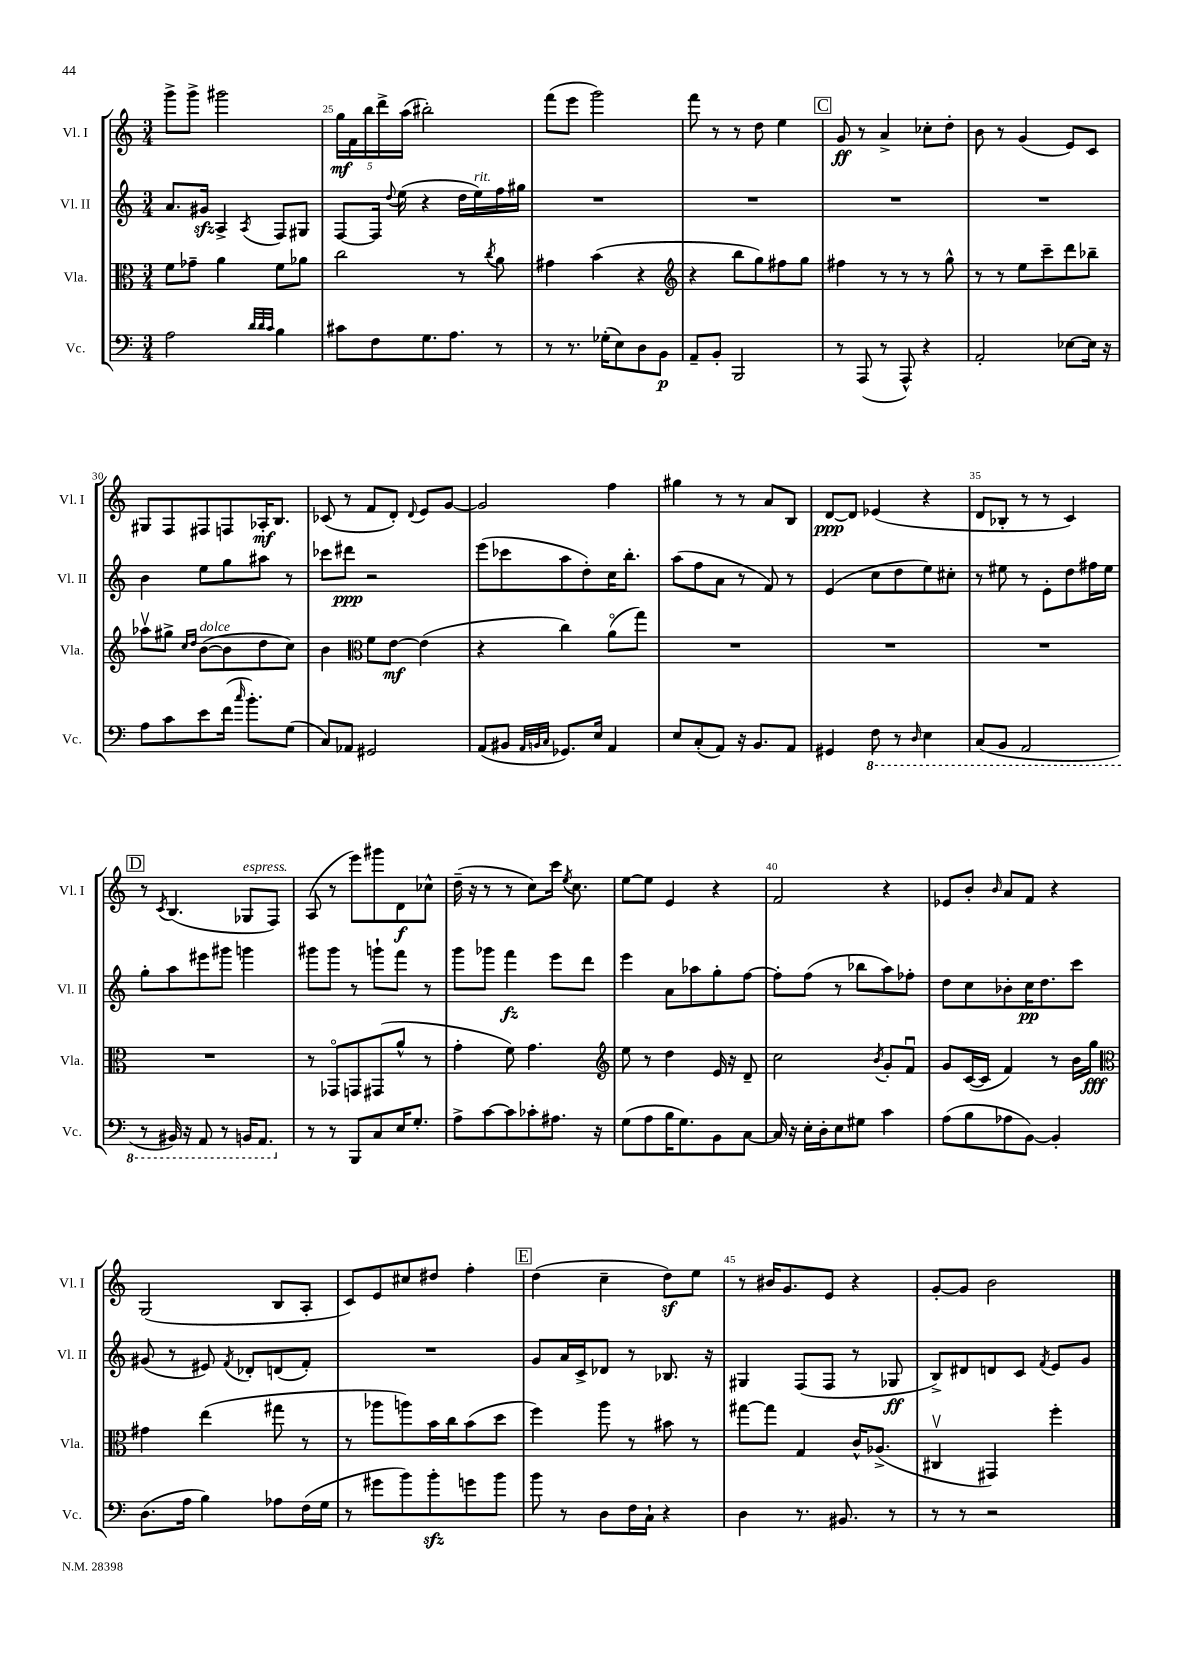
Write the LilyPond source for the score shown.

<<
\new StaffGroup <<
\new Staff = "s0" \with { instrumentName = "Vl. I" shortInstrumentName = "Vl. I" } {
    \clef treble \key c \major \numericTimeSignature \time 3/4
    \autoBeamOff g'''8[-> g'''8]-> gis'''2 |
    \tuplet 5/4 { g''16[\mf f'16 b''16 d'''16-> a''16]( } bis''2-.) |
    f'''8[( e'''8] g'''2) |
    f'''8 r8 r8 d''8 e''4 |
    \mark \markup { \box "C" } g'8\ff r8 a'4-> ces''8[-. d''8]-. |
    b'8 r8 g'4( e'8[) c'8] |
    gis8[ f8 fis8 f8 aes16-.\mf b8.] |
    ces'8( r8 f'8[ d'8]-.) \appoggiatura { d'8 } e'8[ g'8]~ |
    g'2 f''4 |
    gis''4 r8 r8 a'8[ b8] |
    d'8[~\ppp d'8] ees'4( r4 |
    d'8[ bes8]-. r8 r8 c'4) |
    \mark \markup { \box "D" } r8 \acciaccatura { c'8 } b4.( ges8[^\markup { \italic "espress." } f8]) |
    a8( r8 e'''8[) gis'''8 d'8\f ces''8]-^ |
    d''16--( r16 r8 r8 c''8[) c'''16] \acciaccatura { e''8 } c''8. |
    e''8[~ e''8] e'4 r4 |
    f'2 r4 |
    ees'8[ b'8]-. \grace { b'16 } a'8[ f'8] r4 |
    g2( b8[ a8]-. |
    c'8[) e'8 cis''8 dis''8] f''4-. |
    \mark \markup { \box "E" } d''4( c''4-- d''8[\sf) e''8] |
    r8 bis'16[ g'8. e'8] r4 |
    g'8[~-. g'8] b'2 \bar "|." |
}
\new Staff = "s1" \with { instrumentName = "Vl. II" shortInstrumentName = "Vl. II" } {
    \clef treble \key c \major \numericTimeSignature \time 3/4
    \autoBeamOff a'8.[ gis'16]\sfz a4-> \acciaccatura { a8 } f8[ gis8] |
    f8[~ f16] \appoggiatura { d''8 } e''16( r4 d''16[ e''16^\markup { \italic "rit." }) f''16 gis''16] |
    R2. |
    R2. |
    \mark \markup { \box "C" } R2. |
    R2. |
    b'4 e''8[ g''8 ais''8] r8 |
    ces'''8[ dis'''8]\ppp r2 |
    e'''8[( ces'''8 a''8 d''8-.) c''16 b''8.]-. |
    a''8[( f''8 a'8] r8 f'8) r8 |
    e'4( c''8[ d''8 e''8) cis''8]-. |
    r8 eis''8 r8 e'8[-. d''8 fis''16 eis''16] |
    \mark \markup { \box "D" } g''8[-. a''8 eis'''8 gis'''8] g'''4 |
    gis'''8[ gis'''8] r8 g'''8[-! f'''8] r8 |
    g'''8[ ges'''8] f'''4\fz e'''8[ d'''8] |
    e'''4 a'8[ aes''8 g''8-. f''8]~ |
    f''8[-. f''8]( r8 bes''8[ a''8) fes''8]-. |
    d''8[ c''8 bes'8-. c''16\pp d''8. c'''8] |
    gis'8( r8 eis'8) \acciaccatura { f'8 } des'8[-. d'8( f'8]-.) |
    R2. |
    \mark \markup { \box "E" } g'8[ a'16 c'16-> des'8] r8 bes8. r16 |
    gis4 f8[( f8] r8 ges8\ff |
    b8[->) dis'8 d'8 c'8] \acciaccatura { f'8 } e'8[ g'8] \bar "|." |
}
\new Staff = "s2" \with { instrumentName = "Vla." shortInstrumentName = "Vla." } {
    \clef alto \key c \major \numericTimeSignature \time 3/4
    \autoBeamOff f'8[ ges'8]-- a'4 f'8[ aes'8] |
    c''2 r8 \acciaccatura { c''8 } a'8 |
    gis'4 b'4( r4 |
    \clef treble r4 b''8[ g''8) fis''8 g''8] |
    \mark \markup { \box "C" } fis''4 r8 r8 r8 g''8-^ |
    r8 r8 e''8[ c'''8-- d'''8 bes''8]-- |
    aes''8[\upbow gis''8]-> \grace { c''16[ d''16] } b'8[~^\markup { \italic "dolce" }( b'8 d''8 c''8]) |
    b'4 \clef alto f'8[ e'8]~\mf e'4( |
    r4 c''4) a'8[\flageolet( g''8]) |
    R2. |
    R2. |
    R2. |
    \mark \markup { \box "D" } R2. |
    r8 ges,8[\flageolet g,8 gis,8( a'8]-^ r8 |
    g'4-. f'8) g'4. |
    \clef treble e''8 r8 d''4 e'16 r16 d'8-- |
    c''2 \acciaccatura { b'8 } g'8[-. f'8]\downbow |
    g'8[ c'16~( c'16] f'4) r8 b'16[ g''16]\fff |
    \clef alto gis'4 e''4( gis''8 r8 |
    r8 aes''8[ a''8) b'16 c''16 b'8( d''8] |
    \mark \markup { \box "E" } f''4) a''8 r8 bis'8 r8 |
    gis''8[~ gis''8] g4 c'16[-^ aes8.]->( |
    cis4\upbow gis,4) f''4-. \bar "|." |
}
\new Staff = "s3" \with { instrumentName = "Vc." shortInstrumentName = "Vc." } {
    \clef bass \key c \major \numericTimeSignature \time 3/4
    \autoBeamOff a2 \grace { d'32[ d'32 c'32] } b4 |
    cis'8[ f8 g8. a8.] r8 |
    r8 r8. ges16[-.( e8) d8 b,8]\p |
    a,8[-- b,8]-. b,,2 |
    \mark \markup { \box "C" } r8 a,,8( r8 a,,8-^) r4 |
    a,2-. ees8[~ ees16] r16 |
    a8[ c'8 e'8 f'16]( \grace { c''16 } b'8.[-.) g8]( |
    c8[) aes,8] gis,2 |
    a,8[( bis,8] \grace { a,32[ b,32 c32] } ges,8.[) e16] a,4 |
    e8[ c8-.( a,8]) r16 b,8.[ a,8] |
    gis,4 \ottava #-1 f,8 r8 \grace { d,16 } e,4 |
    c,8[( b,,8] a,,2 |
    \mark \markup { \box "D" } r8 bis,,16) r16 a,,8 r8 b,,16[ a,,8.] \ottava #0 |
    r8 r8 b,,8[ c8 e16 g8.]-. |
    a8[-> c'8~ c'8 ces'8-. ais8.] r16 |
    g8[( a8 b16 g8.) b,8 c8]~ |
    c16 r16 e16[-. d16-. e8 gis8] c'4 |
    a8[( b8 aes8 b,8]~) b,4-. |
    d8.[( a16] b4) aes8[ f16( g16] |
    r8 gis'8[ b'8) b'8-.\sfz g'8 b'8] |
    \mark \markup { \box "E" } b'8 r8 d8[ f16 c16]-! r4 |
    d4 r8. bis,8. r8 |
    r8 r8 r2 \bar "|." |
}
>>
>>
\layout { \context { \Score currentBarNumber = #24 \override BarNumber.break-visibility = ##(#f #t #t) barNumberVisibility = #(every-nth-bar-number-visible 5) } }
